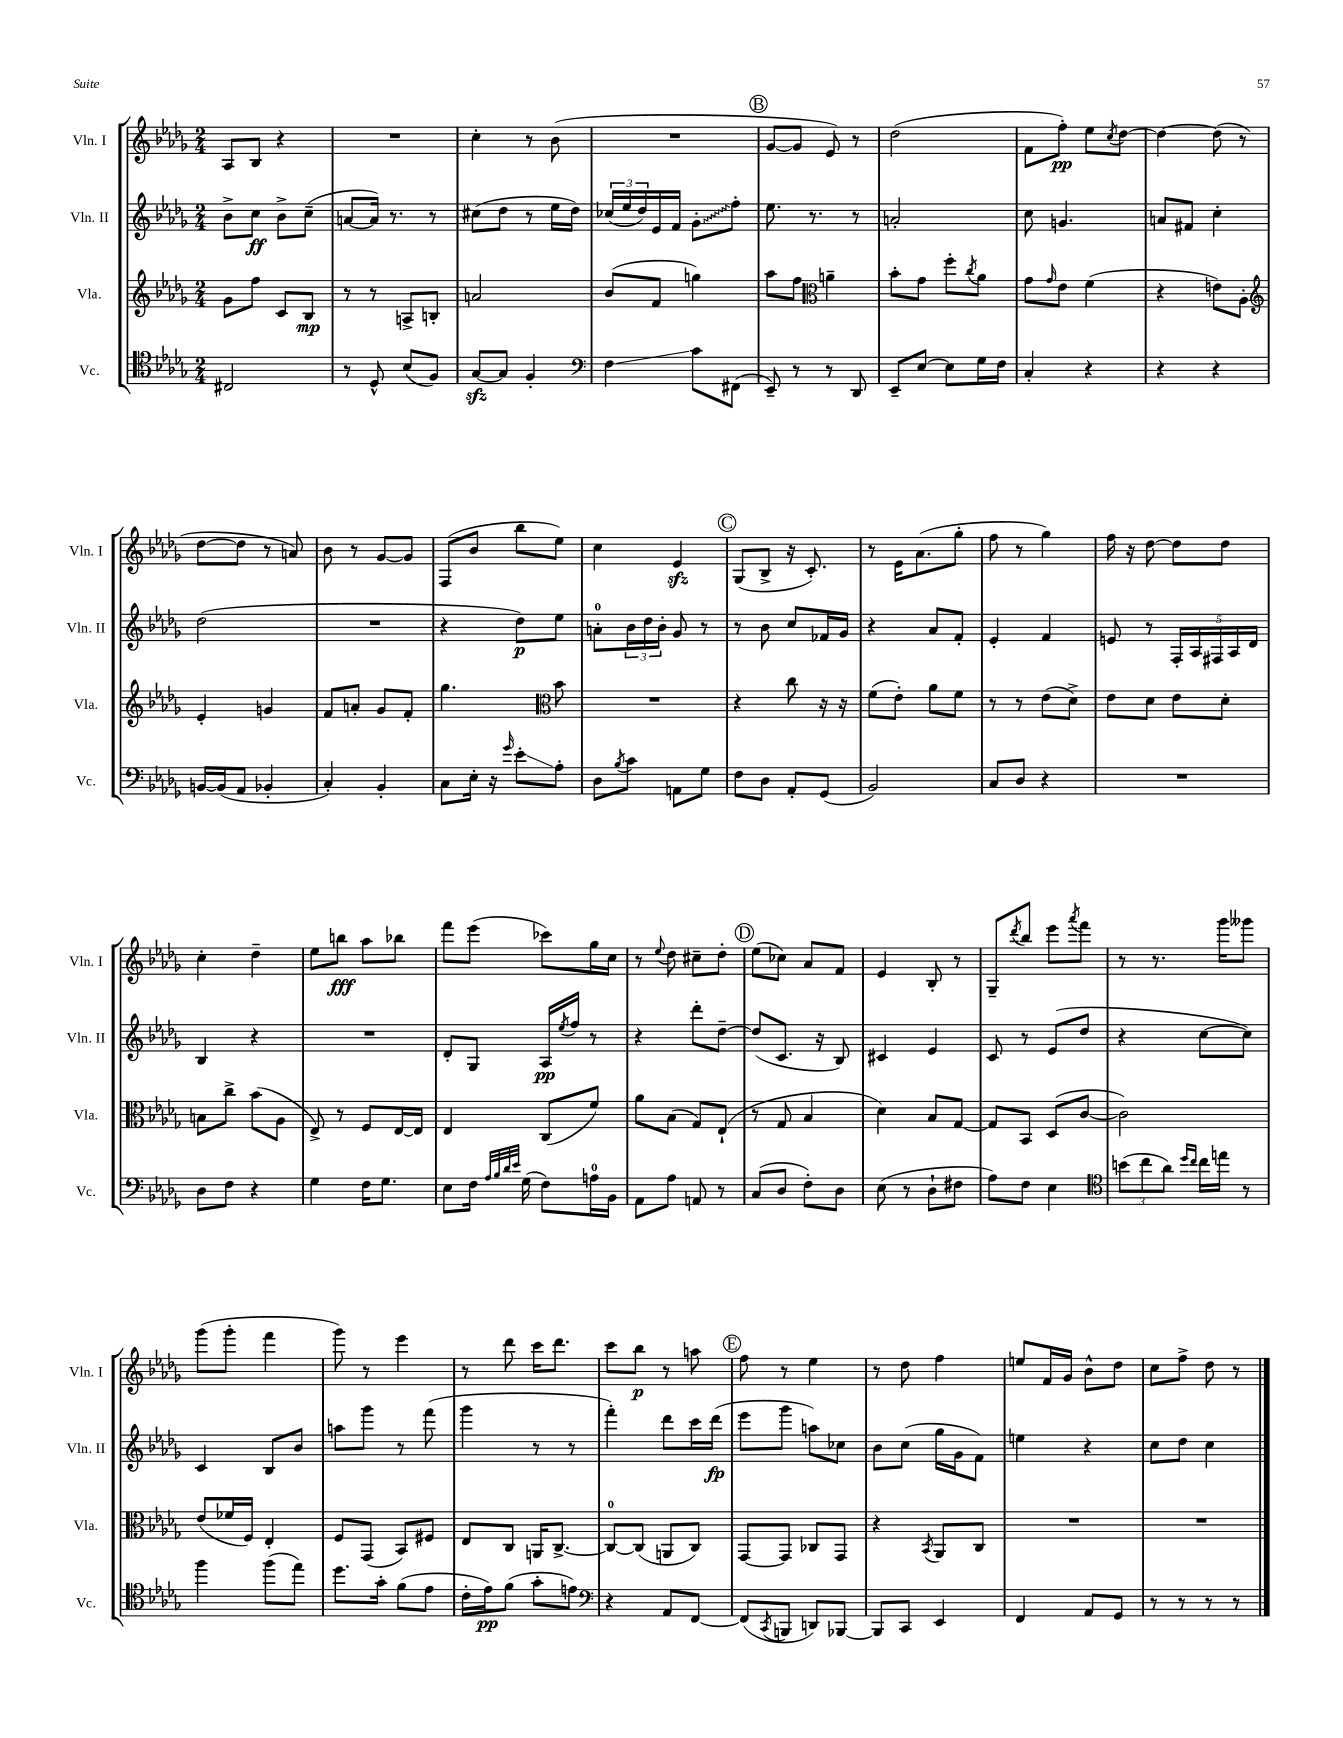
<<
\new StaffGroup <<
\new Staff = "s0" \with { instrumentName = "Vln. I" shortInstrumentName = "Vln. I" } {
    \clef treble \key des \major \numericTimeSignature \time 2/4
    aes8 bes8 r4 |
    R2 |
    c''4-. r8 bes'8( |
    R2 |
    \mark \markup { \circle "B" } ges'8~ ges'8 ees'8) r8 |
    des''2( |
    f'8 f''8-.\pp) ees''8 \acciaccatura { c''8 } des''8~ |
    des''4~ des''8( r8 |
    des''8~ des''8 r8 a'8) |
    bes'8 r8 ges'8~ ges'8 |
    f8( bes'8 bes''8 ees''8) |
    c''4 ees'4\sfz |
    \mark \markup { \circle "C" } ges8( bes8-> r16 c'8.-.) |
    r8 ees'16 aes'8.( ges''8-. |
    f''8 r8 ges''4) |
    f''16 r16 des''8~ des''8 des''8 |
    c''4-. des''4-- |
    ees''8 b''8\fff aes''8 bes''8 |
    f'''8 ees'''8( ces'''8) ges''16 c''16 |
    r8 \appoggiatura { ees''8 } des''8 cis''8-- des''8-. |
    \mark \markup { \circle "D" } ees''8( ces''8) aes'8 f'8 |
    ees'4 bes8-. r8 |
    ges8-- \acciaccatura { des'''8 } bes''8 ees'''8 \acciaccatura { aes'''8 } f'''8 |
    r8 r8. ges'''16 geses'''8 |
    ges'''8( ges'''8-. f'''4 |
    ges'''8) r8 ees'''4 |
    r8 des'''8 c'''16 des'''8. |
    c'''8 bes''8\p r8 a''8 |
    \mark \markup { \circle "E" } f''8 r8 ees''4 |
    r8 des''8 f''4 |
    e''8 f'16 ges'16 bes'8-^ des''8 |
    c''8 f''8-> des''8 r8 \bar "|." |
}
\new Staff = "s1" \with { instrumentName = "Vln. II" shortInstrumentName = "Vln. II" } {
    \clef treble \key des \major \numericTimeSignature \time 2/4
    bes'8-> c''8\ff bes'8-> c''8--( |
    a'8~ a'16) r8. r8 |
    cis''8( des''8 r8 ees''16 des''16) |
    \tuplet 3/2 { ces''16( ees''16 des''16) } ees'16 f'16 \once \override Glissando.style = #'zigzag ges'8-.\glissando f''8-. |
    \mark \markup { \circle "B" } ees''8. r8. r8 |
    a'2-. |
    c''8 g'4. |
    a'8 fis'8 c''4-. |
    des''2( |
    R2 |
    r4 des''8\p) ees''8 |
    a'8-0-. \tuplet 3/2 { bes'16 des''16 bes'16-. } ges'8 r8 |
    \mark \markup { \circle "C" } r8 bes'8 c''8 fes'16 ges'16 |
    r4 aes'8 f'8-. |
    ees'4-. f'4 |
    e'8 r8 \tuplet 5/4 { f16-. aes16 fis16 aes16 des'16 } |
    bes4 r4 |
    R2 |
    des'8-. ges8 aes16\pp \acciaccatura { ees''8 } f''16 r8 |
    r4 des'''8-. des''8~-- |
    \mark \markup { \circle "D" } des''8( c'8. r16 bes8) |
    cis'4 ees'4 |
    c'8 r8 ees'8( des''8 |
    r4 c''8~ c''8) |
    c'4 bes8 bes'8 |
    a''8 ges'''8 r8 f'''8( |
    ges'''4 r8 r8 |
    f'''4-.) des'''8 c'''16 des'''16\fp( |
    \mark \markup { \circle "E" } ees'''8 ges'''8 a''8) ces''8 |
    bes'8 c''8( ges''16 ges'16 f'8) |
    e''4 r4 |
    c''8 des''8 c''4 \bar "|." |
}
\new Staff = "s2" \with { instrumentName = "Vla." shortInstrumentName = "Vla." } {
    \clef treble \key des \major \numericTimeSignature \time 2/4
    ges'8 f''8 c'8 bes8\mp |
    r8 r8 a8-> b8-. |
    a'2 |
    bes'8( f'8 g''4) |
    \mark \markup { \circle "B" } aes''8 f''8 \clef alto a'4-- |
    bes'8-. ges'8 f''8-. \acciaccatura { c''8 } aes'8 |
    ges'8 \grace { ges'16 } ees'8 f'4( |
    r4 e'8) aes8-. |
    \clef treble ees'4-. g'4 |
    f'8 a'8-. ges'8 f'8-. |
    ges''4. \clef alto bes'8 |
    R2 |
    \mark \markup { \circle "C" } r4 c''8 r16 r16 |
    f'8( ees'8-.) aes'8 f'8 |
    r8 r8 ees'8( des'8->) |
    ees'8 des'8 ees'8 des'8-. |
    b8 c''8-> bes'8( aes8 |
    ees8->) r8 f8 ees16~ ees16 |
    ees4 c8( f'8) |
    aes'8 bes8( ges8) ees8-!( |
    \mark \markup { \circle "D" } r8 ges8 bes4 |
    des'4) bes8 ges8~ |
    ges8 bes,8 des8( c'8~ |
    c'2) |
    ees'8( fes'16 f16) ees4-. |
    f8 ges,8( bes,8) fis8 |
    ees8 c8 a,16 c8.~-> |
    c8-0~ c8( a,8 c8) |
    \mark \markup { \circle "E" } ges,8~ ges,8 ces8 ges,8 |
    r4 \acciaccatura { bes,8 } aes,8 c8 |
    R2 |
    R2 \bar "|." |
}
\new Staff = "s3" \with { instrumentName = "Vc." shortInstrumentName = "Vc." } {
    \clef tenor \key des \major \numericTimeSignature \time 2/4
    cis2 |
    r8 des8-^ bes8( f8) |
    ges8~\sfz ges8 f4-. |
    \clef bass f4\glissando c'8 fis,8( |
    \mark \markup { \circle "B" } ees,8--) r8 r8 des,8 |
    ees,8-- ees8~ ees8 ges16 f16 |
    c4-. r4 |
    r4 r4 |
    b,16~ b,16( aes,8 bes,4-. |
    c4-.) bes,4-. |
    c8 ees16-. r16 \grace { ges'16 } ees'8-.\glissando aes8-. |
    des8 \acciaccatura { bes8 } c'8 a,8 ges8 |
    \mark \markup { \circle "C" } f8 des8 aes,8-. ges,8( |
    bes,2) |
    c8 des8 r4 |
    R2 |
    des8 f8 r4 |
    ges4 f16 ges8. |
    ees8 f16 \grace { aes32 bes32 des'32 ees'32 } ges16( f8) a16-0 bes,16 |
    aes,8 aes8 a,8 r8 |
    \mark \markup { \circle "D" } c8( des8 f8-.) des8 |
    ees8( r8 des8-! fis8 |
    aes8) f8 ees4 |
    \clef tenor \tuplet 3/2 { b'8( c''8 aes'8) } \grace { des''16 c''16 } c''16 e''16 r8 |
    f''4 f''8( ees''8) |
    des''8. ges'16-. f'8( ees'8 |
    c'16-. ees'16\pp) f'8( ges'8-. e'8) |
    \clef bass r4 aes,8 f,8~ |
    \mark \markup { \circle "E" } f,8( \acciaccatura { c,8 } b,,8 d,8) bes,,8~ |
    bes,,8 c,8 ees,4 |
    f,4 aes,8 ges,8 |
    r8 r8 r8 r8 \bar "|." |
}
>>
>>
\layout { \context { \Score \remove "Bar_number_engraver" } }
